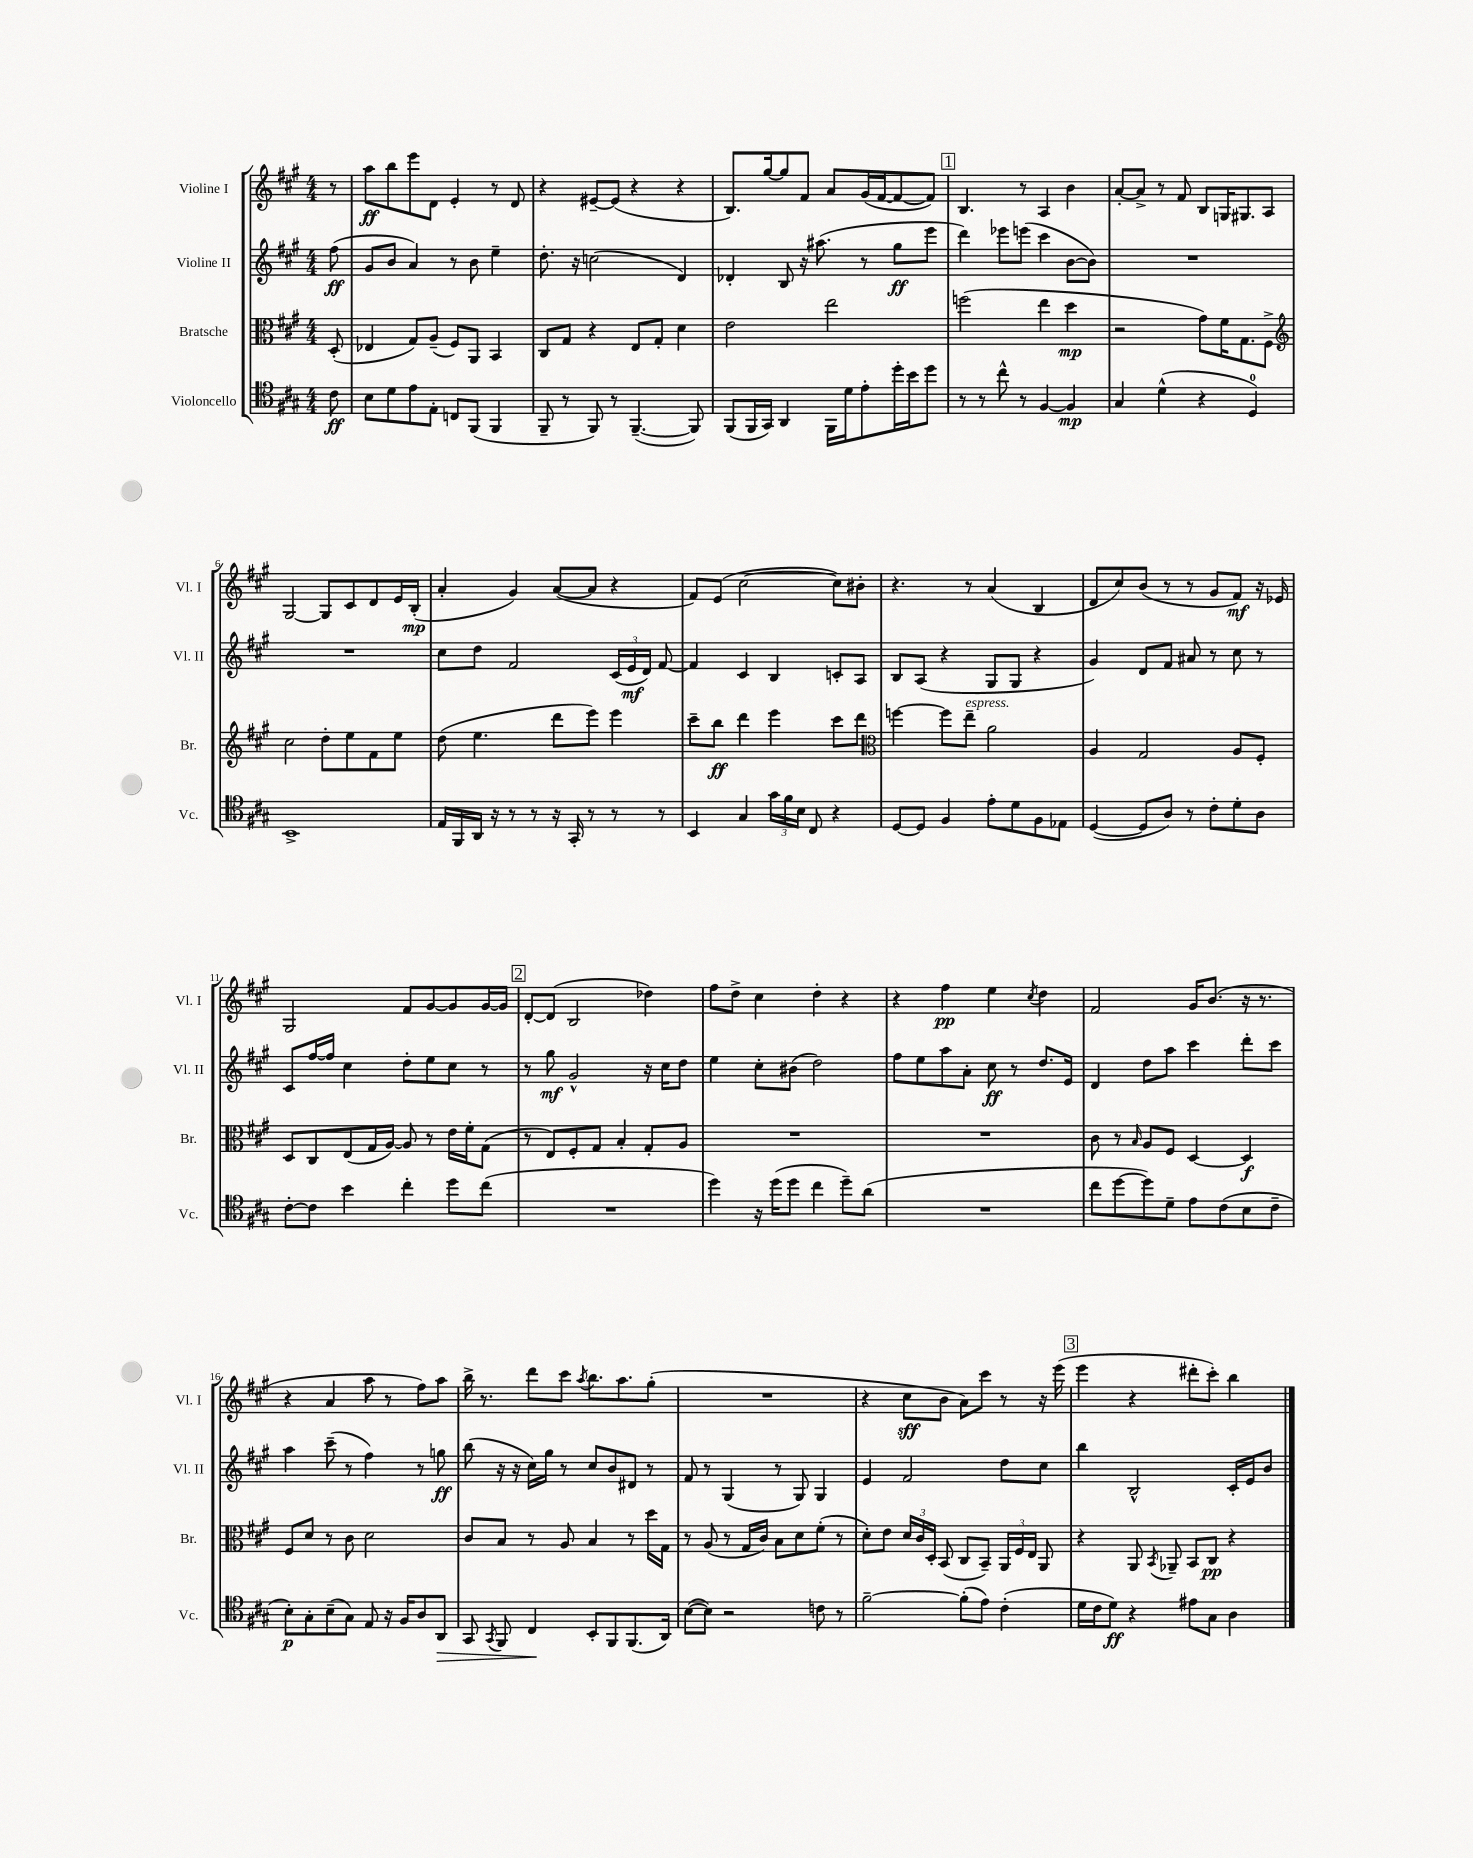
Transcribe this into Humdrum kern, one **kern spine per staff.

**kern	**kern	**kern	**kern
*staff4	*staff3	*staff2	*staff1
*clefC4	*clefC3	*clefG2	*clefG2
*k[f#c#g#]	*k[f#c#g#]	*k[f#c#g#]	*k[f#c#g#]
*M4/4	*M4/4	*M4/4	*M4/4
8c#	(8D'	(8ff#	8r
=	=	=	=
8B	4E-	8g#	8aa
8d	.	8b	8bb
8e	8G#)	4a)	8eee
8E'	(8A~	.	8d
8C	8F#)	8r	4e'
(8FF#	8AA	8b	.
4FF#	4BB	4ee~	8r
.	.	.	8d
=	=	=	=
8FF#~	8C#	8.dd'	4r
8r	8G#	.	.
.	.	16r	.
8FF#)	4r	(2cc	[8e#~
8r	.	.	(8e#]
([4.FF#~	8E	.	4r
.	8G#'	.	.
.	4d	4d)	4r
8FF#])	.	.	.
=	=	=	=
(8FF#	2e	4d-'	8.B)
16FF#	.	.	.
16GG#)	.	.	[16gg#
4AA	.	8B	8gg#]
.	.	16r	8f#
.	.	(8.aa#	.
16FF#	2ee	.	8a
16d	.	.	.
8e'	.	8r	(16g#
.	.	.	[16f#
16dd'	.	8gg#	8f#_
16b	.	.	.
8dd	.	8eee	8f#])
=	=	=	=
8r	(2ff	4ddd)	4.B
8r	.	.	.
8cc#^^	.	8eee-	.
8r	.	(8eee	8r
[4F#	4ee	4ccc#	4A
4F#]	4dd	[8b	4b
.	.	8b])	.
=	=	=	=
4G#	2r	1r	[8a'
.	.	.	8a^]
(4d^^	.	.	8r
.	.	.	8f#
4r	8g#)	.	8B
.	16f#	.	16G
.	8.G#	.	8.G#
4D)	.	.	.
.	8F#^	.	8A
=	=	=	=
*	*clefG2	*	*
1BB^	2cc#	1r	[2G#
.	8dd'	.	8G#]
.	8ee	.	8c#
.	8f#	.	8d
.	8ee	.	16e
.	.	.	(16B'
=	=	=	=
16E	(8dd	8cc#	4a'
16FF#	.	.	.
16AA	4.ee	8dd	.
16r	.	.	.
8r	.	2f#	4g#)
8r	.	.	.
16r	8ddd	.	([8a
16GG#'	.	.	.
8r	8eee)	.	8a]
8r	4eee	(24c#	4r
.	.	24e	.
.	.	24d)	.
8r	.	[8f#	.
=	=	=	=
4BB	8ccc#~	4f#]	8f#)
.	8bb	.	(8e
4G#	4ddd	4c#	[2cc#
24g#	4eee	4B	.
24f#	.	.	.
24B	.	.	.
8C#	.	.	.
4r	8ccc#	8c'	8cc#])
.	8ddd	8A	8b#'
=	=	=	=
*	*clefC3	*	*
[8D	[4ff	8B	4.r
8D]	.	(8A	.
4F#	8ff]	4r	.
.	8ee~	.	8r
8e'	2a	8G#	(4a
8d	.	8G#	.
8F#	.	4r	4B
8E-	.	.	.
=	=	=	=
([4D	4A	4g#)	8d
.	.	.	8cc#)
8D]	2G#	8d	(8b
8A)	.	8f#	8r
8r	.	8a#	8r
8c#'	.	8r	8g#
8d'	8A	8cc#	8f#)
8A	8F#'	8r	16r
.	.	.	16e-
=	=	=	=
[8c#'	8D	8c#	2G#
8c#]	8C#	[16ff#	.
.	.	16ff#]	.
4b	(8E	4cc#	.
.	16G#	.	.
.	[16A)	.	.
4cc#'	8A]	8dd'	8f#
.	8r	8ee	[8g#
8dd	16e	8cc#	8g#]
.	16f#'	.	.
(8cc#	(8G#	8r	[16g#
.	.	.	16g#]
=	=	=	=
1r	8r	8r	[8d'
.	8E)	8gg#	(8d]
.	8F#'	2g#^^	2B
.	8G#	.	.
.	4B'	.	.
.	8G#'	16r	4dd-)
.	.	16cc#	.
.	8A	8dd	.
=	=	=	=
4dd)	1r	4ee	8ff#
.	.	.	8dd^
16r	.	8cc#'	4cc#
(16dd	.	.	.
8dd	.	(8b#	.
4cc#	.	2dd)	4dd'
8dd~)	.	.	4r
(8a	.	.	.
=	=	=	=
1r	1r	8ff#	4r
.	.	8ee	.
.	.	8aa	4ff#
.	.	8a'	.
.	.	8cc#	4ee
.	.	8r	.
.	.	.	8qcc#
.	.	8.dd	4dd
.	.	16e	.
=	=	=	=
8cc#	8c#	4d	2f#
[8dd	8r	.	.
.	16qqB	.	.
8dd])	8A	8dd	.
8d~	8F#	8aa	.
8e	[4D	4ccc#	16g#
.	.	.	(8.b
(8c#	.	.	.
8B	4D]	8ddd'	16r
.	.	.	8.r
8c#~	.	8ccc#	.
=	=	=	=
8B')	8F#	4aa	4r
8G#'	8d	.	.
(8B~	8r	(8ccc#~	4a
8G#)	8c#	8r	.
8E	2d	4ff#)	8aa
16r	.	.	8r
16F#	.	.	.
8A	.	8r	8ff#)
8AA	.	8gg	8aa
=	=	=	=
8GG#	8c#	(8bb	16bb^
.	.	.	8.r
8qGG#	.	.	.
8FF#	8B	16r	.
.	.	16r	.
4C#	8r	16cc#)	8ddd
.	.	16gg#	.
.	8A	8r	8ccc#
.	.	.	8qaa
8BB'	4B	8cc#	8.bb
8FF#	.	8b	.
.	.	.	8.aa
(8.FF#	8r	8d#	.
.	16dd	8r	(8gg#'
16AA)	16G#	.	.
=	=	=	=
([8B	8r	8f#	1r
8B])	(8A	8r	.
2r	8r	(4G#	.
.	16G#	.	.
.	16c#)	.	.
.	8B	8r	.
.	8d	8G#)	.
8c	(8f#'	4G#	.
8r	8r	.	.
=	=	=	=
[2f#~	8d')	4e	4r
.	8e	.	.
.	24d	2f#	8cc#
.	24c#	.	.
.	24D'	.	.
.	(8BB	.	8b
(8f#']	8C#	.	8a)
8e)	8BB~)	.	8ccc#
(4c#'	24AA	8dd	8r
.	24F#	.	.
.	24E	.	.
.	8AA	8cc#	16r
.	.	.	(16eee
=	=	=	=
16d	4r	4bb	4eee
16c#	.	.	.
8d)	.	.	.
4r	8AA	2B^^	4r
.	8qBB	.	.
.	8AA-~	.	.
8e#	8BB	.	8ddd#'
8G#	8C#	.	8ccc#')
4A	4r	16c#'	4bb
.	.	16e	.
.	.	8b	.
==	==	==	==
*-	*-	*-	*-
